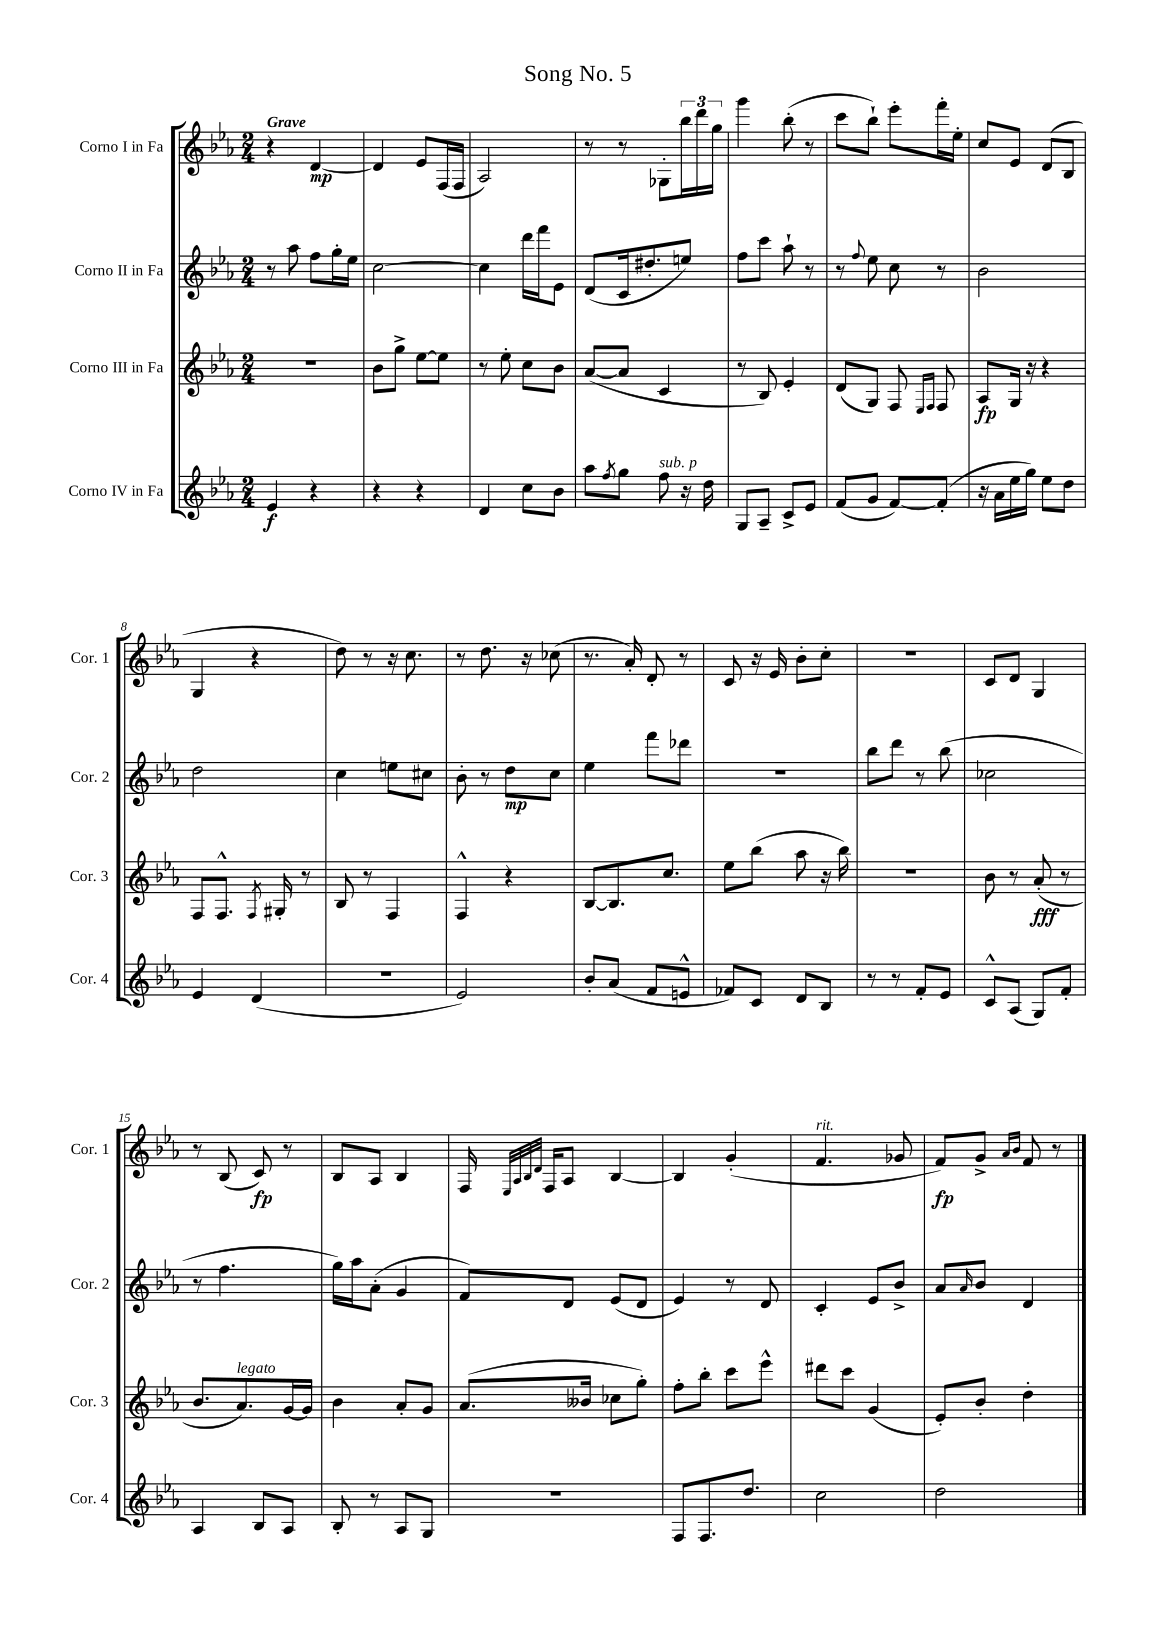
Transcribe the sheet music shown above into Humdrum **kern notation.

**kern	**kern	**kern	**kern
*staff4	*staff3	*staff2	*staff1
*clefG2	*clefG2	*clefG2	*clefG2
*k[b-e-a-]	*k[b-e-a-]	*k[b-e-a-]	*k[b-e-a-]
*M2/4	*M2/4	*M2/4	*M2/4
4e-/	2r	8r	4r
.	.	8aa-\	.
4r	.	8ff\L	[4d/
.	.	16gg'\L	.
.	.	16ee-\JJ	.
=	=	=	=
4r	8b-\L	[2cc\	4d/]
.	8gg^\J	.	.
4r	[8ee-\L	.	8e-/L
.	8ee-\]J	.	(16F/L
.	.	.	16F/JJ
=	=	=	=
4d/	8r	4cc\]	2A-/)
.	8ee-'\	.	.
8cc\L	8cc\L	16ddd\LL	.
.	.	16fff\J	.
8b-\J	8b-\J	8e-\J	.
=	=	=	=
8aa-\L	([8a-/L	(8d/L	8r
8qff/	.	.	.
8gg\J	8a-/]J	16c/k	8r
.	.	8.dd#'/	.
8ff\	4c/	.	8G-'\L
16r	.	8ee/J)	24bb-\L
.	.	.	24ddd\
16dd\	.	.	.
.	.	.	24gg\JJ
=	=	=	=
8G/L	8r	8ff\L	4ggg\
8A-~/J	8B-/)	8ccc\J	.
8c^/L	4e-'/	8aa-`\	(8bb-'\
8e-/J	.	8r	8r
=	=	=	=
(8f/L	(8d/L	8r	8ccc\L
.	.	8qqff/	.
8g/J	8G/J)	8ee-\	8bb-`\J)
[8f/L)	8F/	8cc\	8eee-'\L
.	16qqE-/LL	.	.
.	16qqF/JJ	.	.
(8f'/]J	8F/	8r	16fff'\L
.	.	.	16ee-'\JJ
=	=	=	=
16r	8A-/L	2b-\	8cc/L
16a-\LL	.	.	.
16ee-\	16G/Jk	.	8e-/J
16gg\JJ)	16r	.	.
8ee-\L	4r	.	(8d/L
8dd\J	.	.	8B-/J
=	=	=	=
4e-/	8F/L	2dd\	4G/
.	8.F^^/J	.	.
(4d/	.	.	4r
.	8qF/	.	.
.	16G#'/	.	.
.	8r	.	.
=	=	=	=
2r	8B-/	4cc\	8dd\)
.	8r	.	8r
.	4F/	8ee\L	16r
.	.	.	8.cc\
.	.	8cc#\J	.
=	=	=	=
2e-/)	4F^^/	8b-'\	8r
.	.	8r	8.dd\
.	4r	8dd\L	.
.	.	.	16r
.	.	8cc\J	(8cc-\
=	=	=	=
8b-'/L	[8B-/L	4ee-\	8.r
(8a-/J	8.B-/]	.	.
.	.	.	16a-'/)
8f/L	.	8fff\L	8d'/
.	8.cc/J	.	.
8e^^/J	.	8ddd-\J	8r
=	=	=	=
8f-/L)	8ee-\L	2r	8c/
8c/J	(8bb-\J	.	16r
.	.	.	16e-/
8d/L	8aa-\	.	8b-'\L
8B-/J	16r	.	8cc'\J
.	16bb-\)	.	.
=	=	=	=
8r	2r	8bb-\L	2r
8r	.	8ddd\J	.
8f'/L	.	8r	.
8e-/J	.	(8bb-\	.
=	=	=	=
8c^^/L	8b-\	2cc-\	8c/L
(8A-/J	8r	.	8d/J
8G/L)	(8a-'/	.	4G/
8f'/J	8r	.	.
=	=	=	=
4A-/	8.b-/L	8r	8r
.	.	4.ff\	(8B-/
.	8.a-/)	.	.
8B-/L	.	.	8c/)
8A-/J	[16g/L	.	8r
.	16g/]JJ	.	.
=	=	=	=
8B-'/	4b-\	16gg\LL)	8B-/L
.	.	16aa-\J	.
8r	.	(8a-'\J	8A-/J
8A-/L	8a-'/L	4g/	4B-/
8G/J	8g/J	.	.
=	=	=	=
2r	(8.a-/L	8f/L)	16F/
.	.	.	32qqE-/LLL
.	.	.	32qqA-/
.	.	.	32qqB-/
.	.	.	32qqd/JJJ
.	.	.	16F/LK
.	.	8d/J	8A-/J
.	16b--/Jk	.	.
.	8cc-\L	(8e-/L	[4B-/
.	8gg'\J)	8d/J	.
=	=	=	=
8F/L	8ff'\L	4e-/)	4B-/]
8.F/	8bb-'\J	.	.
.	8ccc\L	8r	(4g'/
8.dd/J	.	.	.
.	8eee-^^\J	8d/	.
=	=	=	=
2cc\	8ddd#\L	4c'/	4.f/
.	8ccc\J	.	.
.	(4g/	8e-/L	.
.	.	8b-^/J	8g-/
=	=	=	=
2dd\	8e-'/L)	8a-/L	8f/L)
.	.	16qqa-/	.
.	8b-'/J	8b-/J	8g^/J
.	.	.	16qqa-/LL
.	.	.	16qqb-/JJ
.	4dd'\	4d/	8f/
.	.	.	8r
==	==	==	==
*-	*-	*-	*-
